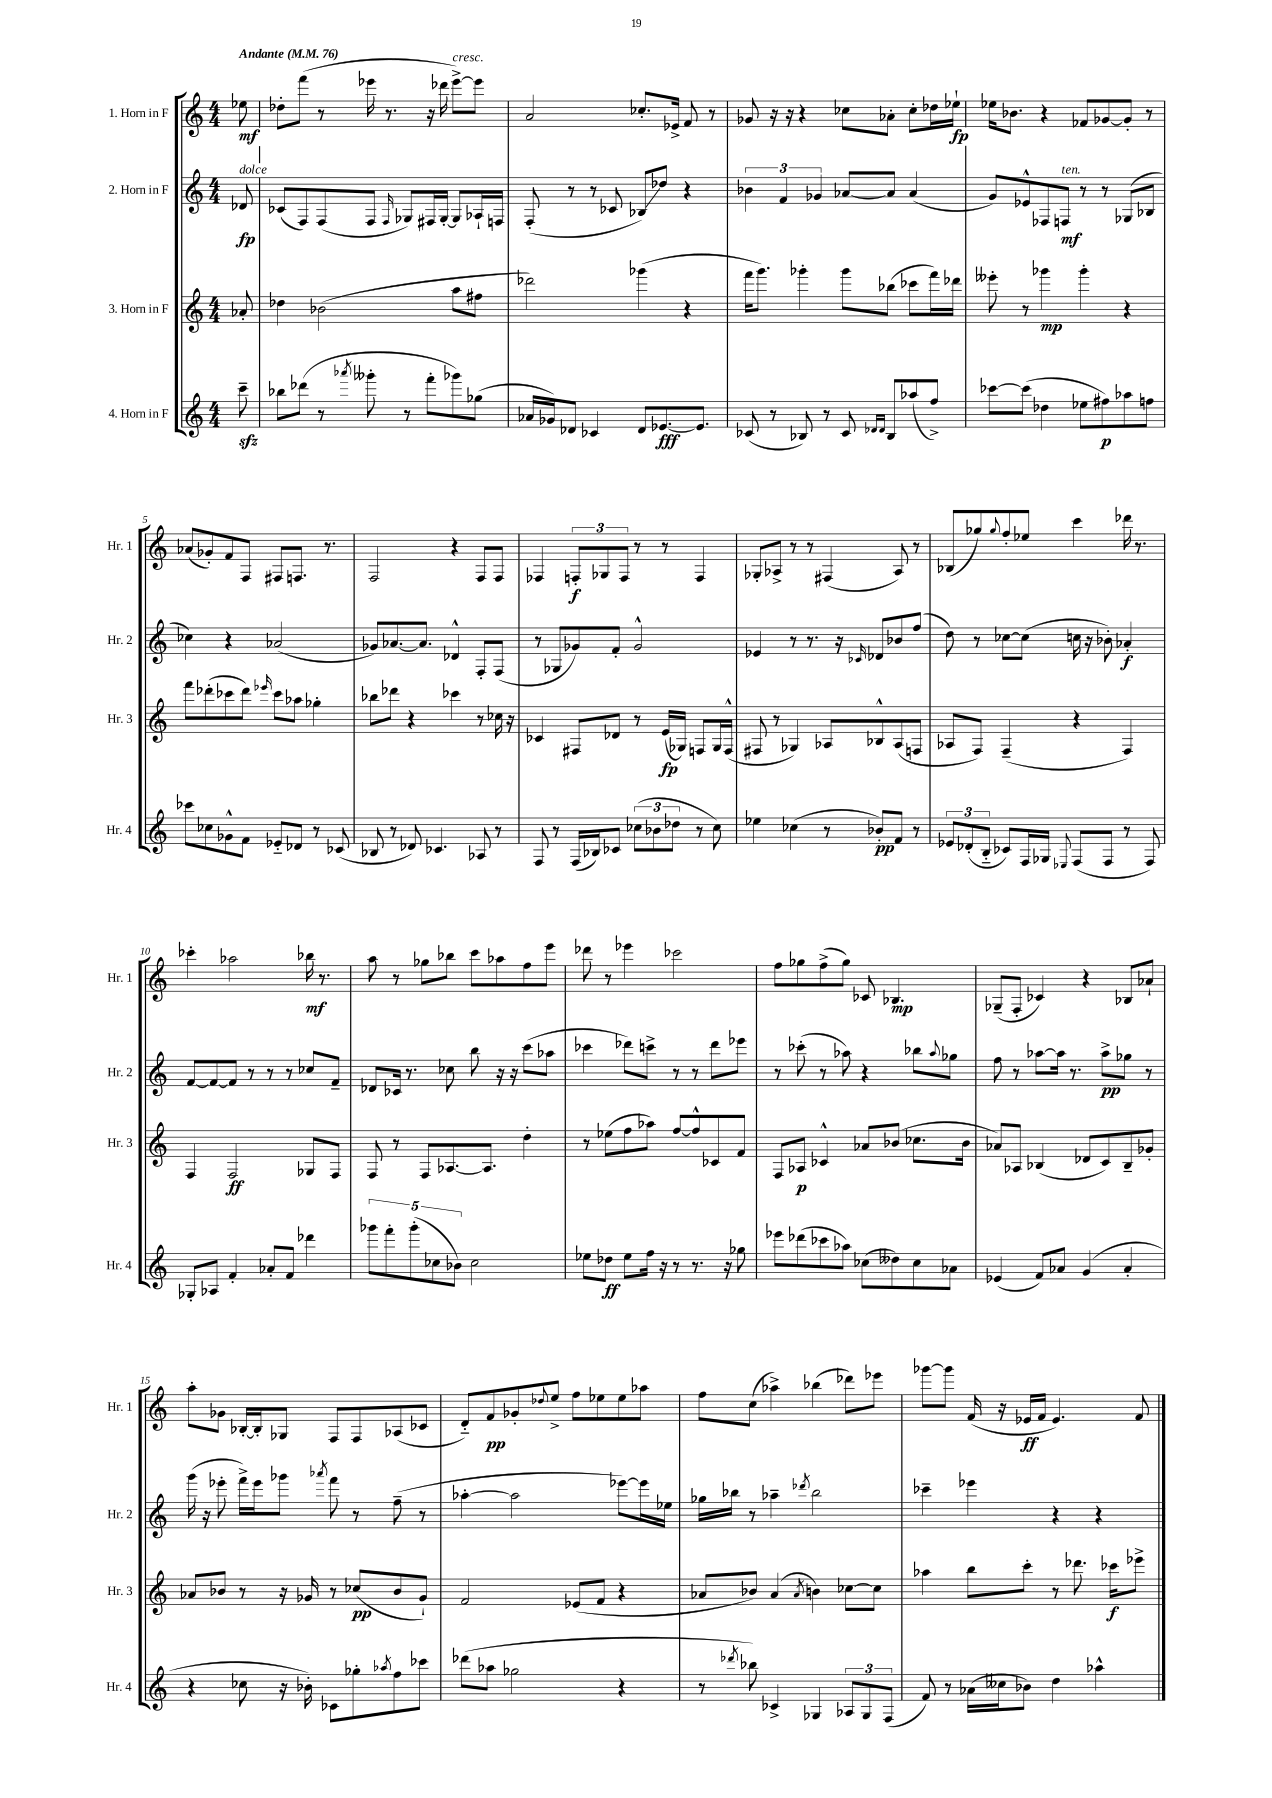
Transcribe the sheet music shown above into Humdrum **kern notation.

**kern	**kern	**kern	**kern
*staff4	*staff3	*staff2	*staff1
*clefG2	*clefG2	*clefG2	*clefG2
*k[]	*k[]	*k[]	*k[]
*M4/4	*M4/4	*M4/4	*M4/4
*MM76	*MM76	*MM76	*MM76
8ccc~	8a-'	8d-	8ee-
=	=	=	=
8bb-	4dd-	(8c-	8dd-'
(8ddd-	.	8F)	(8fff
8r	(2b-	(8F	8r
8qaaa-	.	.	.
8ggg--'	.	8F	16eee-
.	.	.	8.r
.	.	16qqF	.
8r	.	8G-)	.
8fff'	.	16F#	16r
.	.	[16G-'	16ddd-
8ggg-)	8aa	8G-]	[8eee-^)
(8gg-	8ff#	16A-`	8eee-]
.	.	16F	.
=	=	=	=
16a-	2ddd-)	(8F'	2a
16g-)	.	.	.
8d-	.	8r	.
4c-	.	8r	.
.	.	8c-	.
8d-	(4ggg-	8B-)	8.cc-'
[8.e-	.	8dd-	.
.	.	.	16e-^
.	4r	4r	8f
8.e-]	.	.	.
.	.	.	8r
=	=	=	=
(8c-	16fff	6b-	8g-
.	8.ggg)	.	.
8r	.	.	16r
.	.	6f	.
.	.	.	16r
8B-)	4ggg-'	.	4r
.	.	6g-	.
8r	.	.	.
8c-	8ggg-	[8a-	8cc-
16qqd-	.	.	.
16qqd-	.	.	.
8B-	(8bb-	8a-]	8a-'
(8aa-	8ccc-	(4a-	8cc-'
8ff^)	16fff)	.	16dd-
.	16ddd-	.	16ee-`
=	=	=	=
[8ccc-	8eee--'	8g)	16ee-
.	.	.	8.b-
(8ccc-]	8r	8e-^^	.
4dd-	4ggg-	8F-	4r
.	.	8F	.
8ee-	4ggg-'	8r	8f-
8ff#)	.	8r	[8g-
8aa-	4r	(8G-	8g-']
8ff	.	8B-	8r
=	=	=	=
8ccc-	8fff	4cc-)	(8a-
8cc-	(8ddd-'	.	8g-')
8g-^^	8ccc-	4r	8f
8f	8ddd-)	.	8F
.	16qqeee-	.	.
8e-'~	8ccc-	(2a-	8F#
8d-	8aa-	.	8.F
8r	4gg-'	.	.
.	.	.	8.r
(8c-	.	.	.
=	=	=	=
8B-	8bb-	8g-)	2F
8r	8ddd-	[8.a-	.
8d-)	4r	.	.
.	.	8.a-]	.
4.c-	.	.	.
.	4ccc-	4d-^^	4r
8A-	8r	8F'	8F
8r	16cc-	(8F	8F
.	16r	.	.
=	=	=	=
8F	4c-	8r	4F-
8r	.	8G-	.
(16F	8F#	8g-)	12F'
16B-)	.	.	.
.	.	.	12G-
8c-	8d-	8f'	.
.	.	.	12F
(12cc-	8r	2g-^^	8r
12b-	.	.	.
.	(16e	.	8r
12dd-	.	.	.
.	16G-)	.	.
8r	8F	.	4F
8cc-)	16G-	.	.
.	(16F^^	.	.
=	=	=	=
4ee-	8F#	4e-	8G-'
.	8r	.	8A-^
(4cc-	4G-)	8r	8r
.	.	8.r	8r
8r	8A-	.	(4F#
.	.	16r	.
.	.	16qqc-	.
8b-')	8B-^^	8d-	.
8f	(8A-	8b-	8A-)
8r	8F	(8ff	8r
=	=	=	=
12e-	8A-	8dd)	(8B-
(12d-'	.	.	.
.	8F)	8r	8gg-)
12B'~	.	.	.
.	.	.	8qqgg-
8c-)	(4F~	[8cc-	8ff'
16F	.	(8cc-]	8ee-
16G-	.	.	.
8qqE-	.	.	.
(8F	4r	16cc	4ccc
.	.	16r	.
8F	.	8b-')	.
8r	4F)	4a-'	16ddd-
.	.	.	8.r
8F)	.	.	.
=	=	=	=
8G-'	4F	[8f	4ccc-'
8A-	.	8f_	.
4f'	2F	8f]	2aa-
.	.	8r	.
8a-'	.	8r	.
8f	.	8r	.
4ddd-	8G-	8cc-	16bb-
.	.	.	8.r
.	8F	8f~	.
=	=	=	=
10ggg-	8F	8d-	8aa
10fff'	.	.	.
.	8r	16c-	8r
.	.	8.r	.
(10ggg-'	.	.	.
.	8F	.	8gg-
10cc-	.	.	.
.	[8.A-	8cc-	8bb-
10b-)	.	.	.
2cc-	.	8bb	8ccc
.	8.A-]	.	.
.	.	16r	8aa-
.	.	16r	.
.	4dd'	(8ccc	8ff
.	.	8aa-	8eee
=	=	=	=
8ee-	8r	4ccc-	8ddd-
8dd-	(8ee-	.	8r
8ee-	8ff	8ddd-)	4eee-
16ff	8aa-)	8ccc^	.
16r	.	.	.
8r	[8ff	8r	2ccc-
8.r	8ff^^]	8r	.
.	8c-	8ddd-	.
16r	.	.	.
8gg-	8f	8eee-	.
=	=	=	=
8eee-	8F	8r	8ff
(8ddd-	8A-	(8ccc-'	8gg-
8ccc-	4c-^^	8r	(8ff^
8aa-)	.	8aa-)	8gg-)
(8cc-	8a-	4r	8c-
8dd--)	(8b-	.	4.B-
8cc-	8.cc-	8bb-	.
.	.	8qqaa-	.
8a-	.	8gg-	.
.	16b-	.	.
=	=	=	=
(4e-	8a-)	8ff	(8G-~
.	8A-	8r	8F'
8f)	(4B-	[8aa-	4c-)
8a-	.	16aa-]	.
.	.	8.r	.
(4g	8d-	.	4r
.	8c)	8aa-^	.
4a-'	8B-~	8gg-	8B-
.	8g-'	8r	8a-`
=	=	=	=
4r	8a-	(16ggg	8aa'
.	.	16r	.
.	8b-	8eee-'	8g-
8cc-	8r	16fff^)	[16B-'
.	.	16eee-	16B-']
16r	16r	8ggg-	8G-
16b-')	16g-	.	.
.	.	8qaaa-	.
8c-	8r	8fff	8F
8gg-'	(8cc-	8r	8F
8qaa-	.	.	.
8ff	8b-	(8ff~	(8A-
8ccc-	8g-`)	8r	8c-
=	=	=	=
(8ddd-	2f	[4aa-'	8d'~)
8aa-	.	.	8f
2gg-	.	2aa-]	8g-'
.	.	.	8qqdd-
.	.	.	8ee^
.	(8e-	.	8ff
.	8f	.	8ee-
4r	4r	[8eee-)	8ee-
.	.	16eee-]	8aa-
.	.	16ee-	.
=	=	=	=
8r	8a-	16gg-	8ff
.	.	16bb-	.
8qddd-	.	.	.
8bb-)	8b-)	8r	(8cc
4c-^	(4a-	4aa-~	4aa-^)
.	8qa-	8qddd-	.
4G-	4b)	2bb-	(4bb-
12A-	[8cc-	.	8ddd-)
12G-	.	.	.
.	8cc-]	.	8eee-
(12F	.	.	.
=	=	=	=
8f)	4aa-	4ccc-~	[8ggg-
8r	.	.	8ggg-]
(16a-	8bb	4eee-	(16f
16cc--	.	.	16r
8b-)	8ccc'	.	16e-
.	.	.	16f
4dd	8r	4r	4.e-)
.	8.ddd-	.	.
4aa-^^	.	4r	.
.	16ccc-	.	.
.	8eee-^	.	8f
==	==	==	==
*-	*-	*-	*-
